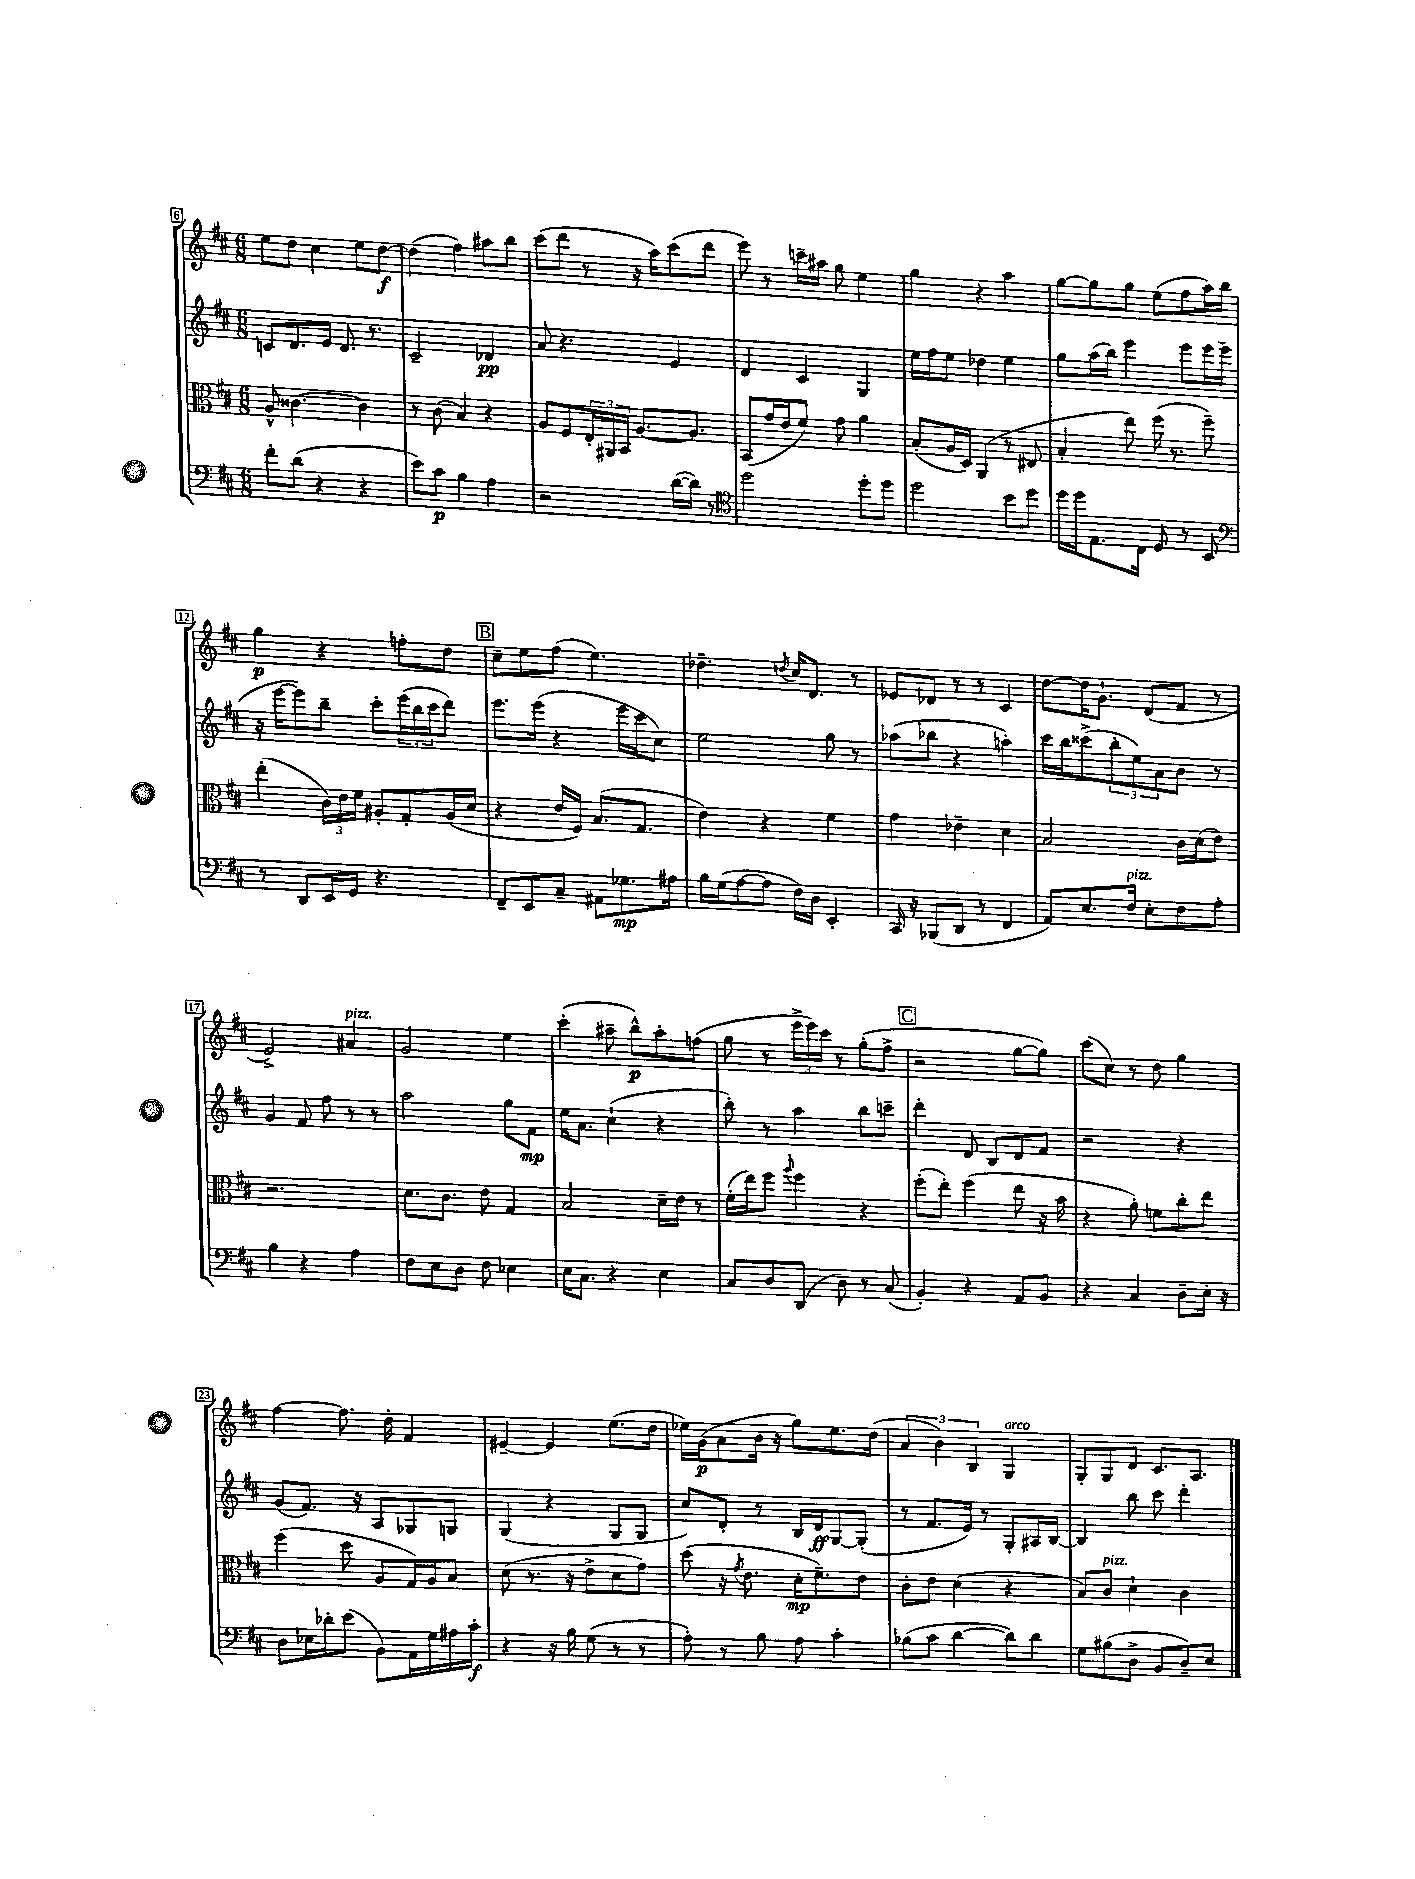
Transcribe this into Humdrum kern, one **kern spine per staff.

**kern	**kern	**kern	**kern
*staff4	*staff3	*staff2	*staff1
*clefF4	*clefC3	*clefG2	*clefG2
*k[f#c#]	*k[f#c#]	*k[f#c#]	*k[f#c#]
*M6/8	*M6/8	*M6/8	*M6/8
8f#'\L	8A^^/	8c/L	8ee\L
(8d\J	[4.c##\	8.d/	8dd\J
4r	.	.	4cc#\
.	.	16e/Jk	.
.	.	8.d/	.
4r	4c##\]	.	8ee\L
.	.	8.r	.
.	.	.	[8dd\J
=	=	=	=
8e\L)	8r	2c#~/	(4dd\]
8c#\J	(8c#\	.	.
4B\	4B/)	.	4ff#\)
4A\	4r	4d-/	8aa#\L
.	.	.	8bb\J
=	=	=	=
2r	8A/L	8a/	(8ccc#\L
.	8F#/	4.r	8ddd\J
.	24E'/L	.	8r
.	24AA#/	.	.
.	24BB/JJ	.	.
.	[8.A/L	.	16r
.	.	.	16aa\LK)
([16d\LL	.	4e/	(8ccc#\
16d\]JJ)	8.A/]J	.	.
8r	.	.	8ddd\J
=	=	=	=
*clefC4	*	*	*
2dd\	(8BB/L	4d/	8eee\)
.	16g/L	.	8r
.	16e/J	.	.
.	8f#/J)	4c#/	16ccc~\LL
.	.	.	16aa#\JJ
.	8g\	.	8gg\
8dd'\L	4a\	4G/	4ee\
8dd\J	.	.	.
=	=	=	=
2dd\	(8B'/L	16ee\LL	4gg\
.	.	16ff#\J	.
.	16A/L	8ee\J	.
.	16D/JJ)	.	.
.	(4AA/	4dd-\	4r
8b\L	8r	4ee\	4aa\
8dd\J	8E#/	.	.
=	=	=	=
16dd\LL	4B'/	8gg\L	[8gg\L
16dd\J	.	.	.
8.E\	.	(16aa\L	8gg\]
.	.	16bb\JJ)	.
.	8ee\)	4eee\	8gg\J
16C#\Jk	.	.	.
8D/	(16ff#\	.	(8ee\L
.	8.r	.	.
8r	.	8eee\L	8ff#\
8BB/	8ff#~\)	16eee\L	16aa\L)
.	.	(16eee\JJ	16bb\JJ
=	=	=	=
*clefF4	*	*	*
8r	(4ee'\	16r	4gg\
.	.	[16eee\LK	.
8DD/L	.	8eee\])	.
16EE/L	24c#\LL)	8bb~\J	4r
.	24e\	.	.
16GG/JJ	.	.	.
.	24f#\JJ	.	.
4.r	8A#'/L	8ccc#'\L	.
.	8G'/	(24eee\L	8ff'\L
.	.	24bb\	.
.	.	24ccc#\J	.
.	(16A#/L	8ddd\J)	8dd\J
.	16d/JJ	.	.
=	=	=	=
8FF#~/L	4r	8.eee\L	8cc#~\L
8EE/	.	.	8ee\
.	.	(16eee\Jk	.
8C#~/J	16e/LL	4r	(8ff#\J
.	16F#/JJ)	.	.
8AA#\L	(8.B/L	.	4.ee\)
8.G-\	.	16eee\LL	.
.	8.G/J	16ccc#\J	.
.	.	8cc#\J)	.
16A#\Jk	.	.	.
=	=	=	=
16B\LL	4e\)	2ee\	4.dd-~\
(16G\J	.	.	.
[8A\	.	.	.
8A\]J	4r	.	.
.	.	.	8qdd/
16F#\LL)	.	.	16cc#/LK
16D\JJ	.	.	8.d/J
4EE'/	4f#\	8gg\	.
.	.	8r	8r
=	=	=	=
16CC#/	4g\	(8aa-\L	8e-/L
16r	.	.	.
(8BBB-/L	.	8bb-\J	8d-/J
8DD/J	4e-~\	4r	8r
8r	.	.	8r
4FF#/	4d\	4aa'\)	4c#/
=	=	=	=
8AA/L)	2B/	16ccc#\LL	[8dd\L
.	.	16bb\J	.
8.E/	.	(8ccc##^\	16dd\]K
.	.	.	8.g`\J
.	.	12bb'\	.
16F#/Jk	.	.	.
.	.	12ee\)	.
8E'\L	.	.	(8d/L
.	.	12a\	.
8F#\	16c#\LL	8b\J	8f#/J
.	(16d\J	.	.
8A'\J	8e\J)	8r	8r
=	=	=	=
4B\	2.r	4g/	2e^/)
4r	.	8f#/	.
.	.	8ff#\	.
4A\	.	8r	4a#/
.	.	8r	.
=	=	=	=
8F#\L	8.d\L	2aa\	2g/
8E\	.	.	.
.	8.c#\J	.	.
8D\J	.	.	.
8F#\	8e\	.	.
4E-\	4G/	8gg\L	4ee\
.	.	8f#\J	.
=	=	=	=
16E\LK	2B/	16ee\LK	(4ccc#'\
8.C#\J	.	8.a\J	.
4r	.	(4cc#`\	8aa#~\
.	.	.	8bb^^\L)
4E\	16d~\LL	4r	8aa#'\
.	16e\JJ	.	.
.	8r	.	(8ff\J
=	=	=	=
8C#/L	(16f#'\LL	8bb'\)	8gg\
.	16ee\J)	.	.
8D/	8ff#\J	8r	8r
.	8qqaa/	.	.
(8DD/J	4ff#\	4aa\	24eee^\LL
.	.	.	24eee\)
.	.	.	24ccc#\JJ
8D\)	.	.	8r
8r	4r	8bb\L	(8gg'\L
(8C#/	.	8ccc~\J	8ff#^\J
=	=	=	=
4BB'/)	(8ff#'\L	4ddd'\	2r
.	8ee'\J)	.	.
4r	(4ff#\	8d/	.
.	.	8B/L	.
8AA/L	8ee\	8d/	[8gg\L
8BB/J	16r	8f#/J	8gg\]J)
.	16b\	.	.
=	=	=	=
4r	4r	2r	(8ccc#\L
.	.	.	8cc#\J)
4C#/	8a'\)	.	8r
.	8f\L	.	8dd\
8D~\L	8cc#'\	4r	4gg\
16E'\Jk	8ee\J	.	.
16r	.	.	.
=	=	=	=
8D\L	(4ff#\	(8g/L	[4ff#\
16E-\L	.	8.f#/J)	.
16d-'\J	.	.	.
(8e\J	8dd\	.	8.ff#\]
.	.	16r	.
8BB\L)	8A/L	8A/L	.
.	.	.	16dd'\
16AA\L	16G/L)	8G-/	4f#/
16G\	16A/J	.	.
16A#\	8B/J	8G/J	.
16c#'\JJ	.	.	.
=	=	=	=
4r	(8d\	(4G/	[4e#~/
.	8.r	.	.
16r	.	4r	4e#/]
16B\	16r	.	.
(8G\	8e^\L	.	.
8r	8d\	8G/L	(8.ee\L
8r	8g\J)	8G/J	.
.	.	.	16dd\Jk
=	=	=	=
8A'\)	(8dd\	8cc#/L)	16ee-\LL)
.	.	.	(16g\J
8r	16r	8d'/J	8a\
.	8qg/	.	.
.	8.e\	.	.
8B\	.	8r	16b\Jk
.	.	.	16r
8A\	16d'\LK	16B/LL	8gg\L)
.	8.f#~\)	16d/J	.
4c#'\	.	[8G/	8.ee-\
.	8e\J	(8G'/]J	.
.	.	.	(16dd\Jk
=	=	=	=
(8B-\L	8c#'\L	8r	6a/
8c#\J	8e\J	8.f#/L	.
.	.	.	6b\)
[4d\	(4d\	.	.
.	.	16e/Jk)	.
.	.	.	6B/
.	.	8r	.
8d\]L)	4r	8G'/L	4G/
8d\J	.	16A#/L	.
.	.	[16B/JJ	.
=	=	=	=
8G\L	8B/L)	4B/]	8G'/L
(8B#\	8c#/J	.	8G/
8D^\J	4d`\	8bb\	8d/J
8BB/L	.	8ccc#\	8.c#/L
8D~/)	4c#\	4ddd'\	.
.	.	.	8.A/J
8E/J	.	.	.
==	==	==	==
*-	*-	*-	*-
